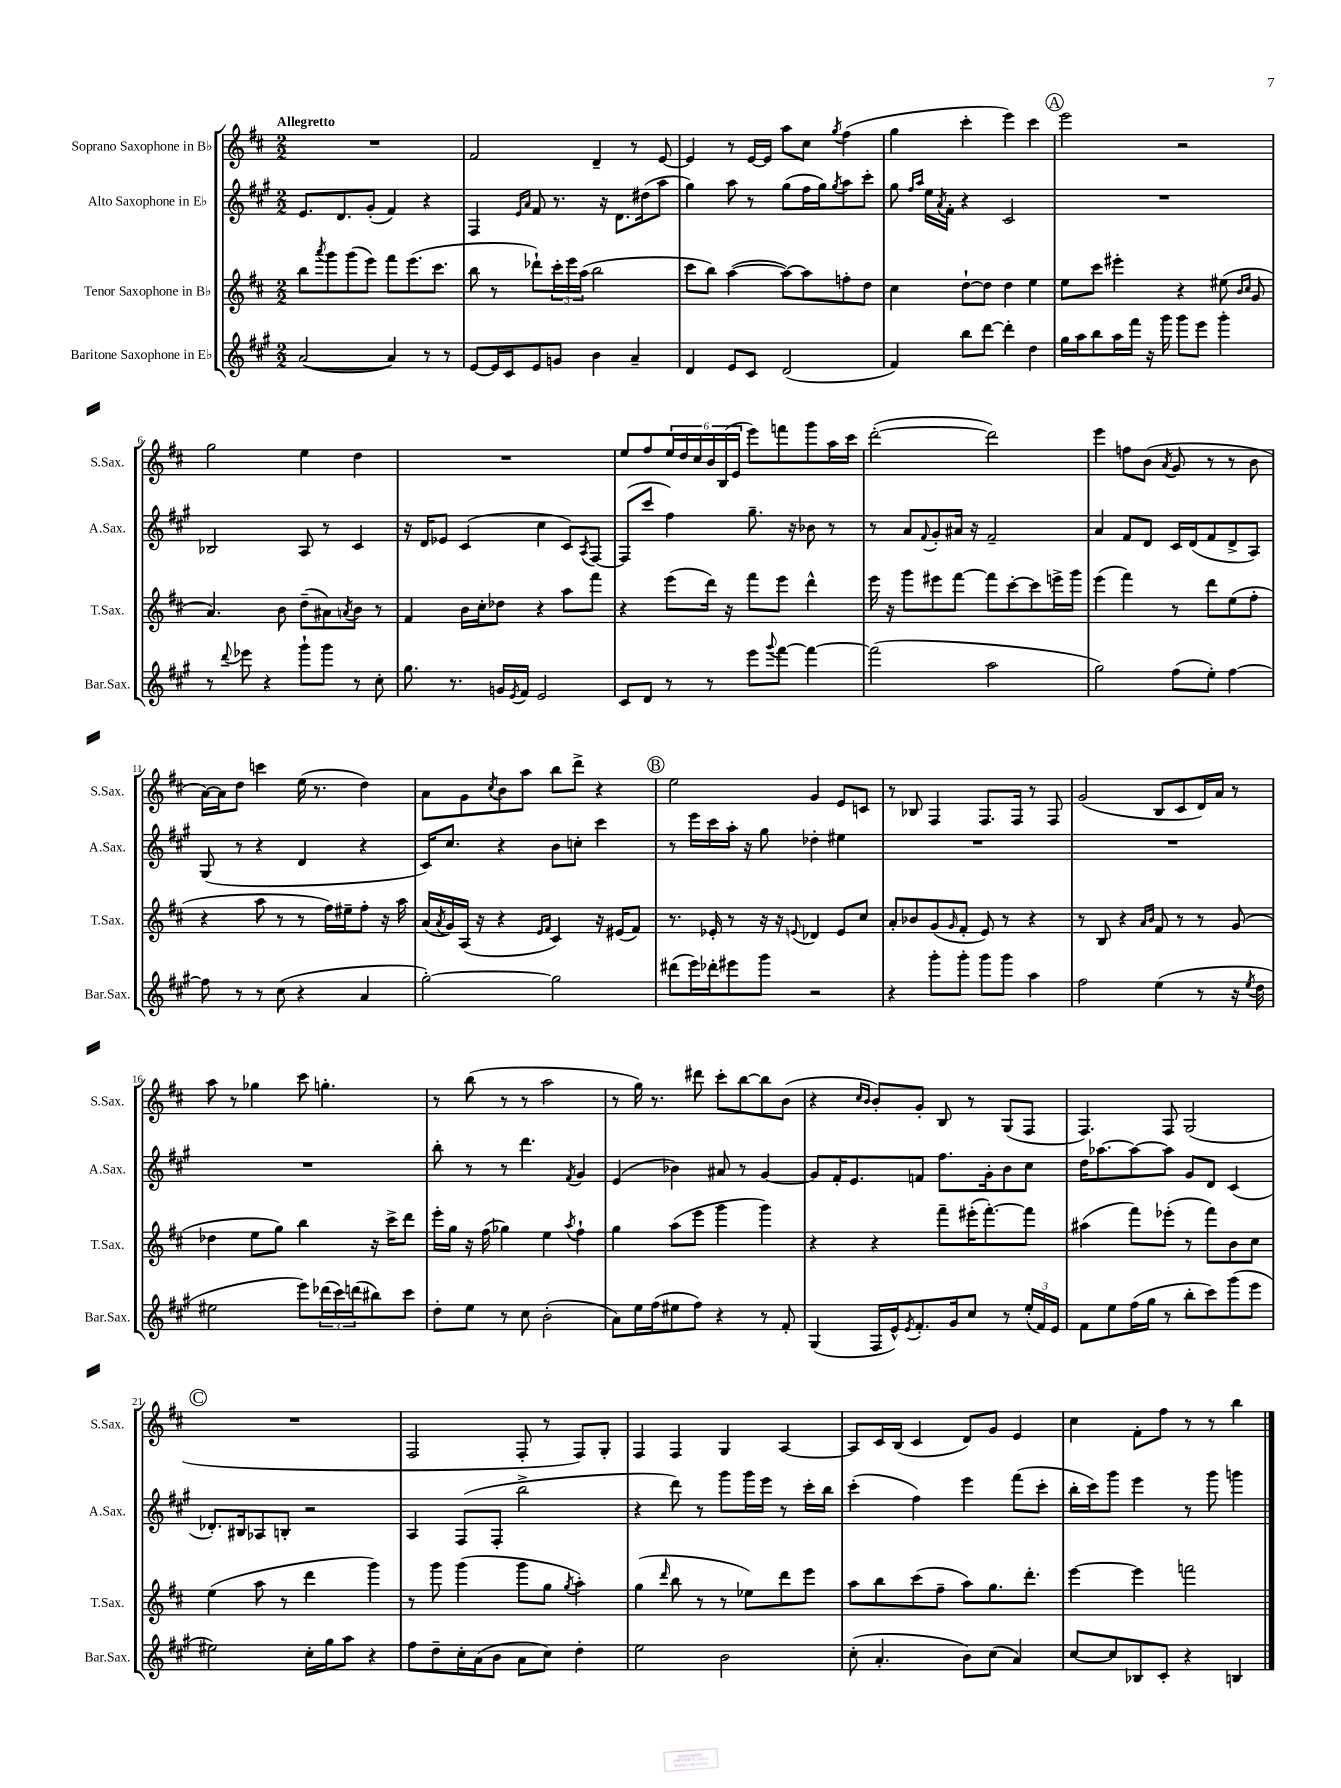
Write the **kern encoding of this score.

**kern	**kern	**kern	**kern
*part4	*part3	*part2	*part1
*staff4	*staff3	*staff2	*staff1
*I"Baritone Saxophone in E♭	*I"Tenor Saxophone in B♭	*I"Alto Saxophone in E♭	*I"Soprano Saxophone in B♭
*I'Bar.Sax.	*I'T.Sax.	*I'A.Sax.	*I'S.Sax.
*clefG2	*clefG2	*clefG2	*clefG2
*k[f#c#g#]	*k[f#c#]	*k[f#c#g#]	*k[f#c#]
*M2/2	*M2/2	*M2/2	*M2/2
=1	=1	=1	=1
!	!	!	!LO:TX:a:B:t=Allegretto
([2a/	8bb\L	8.e/L	1r
.	8qaaa/	.	.
.	8ggg\	.	.
.	.	8.d/	.
.	(8ggg\	.	.
.	8eee\J)	(8g#'/J	.
4a/])	8fff#\L	4f#/)	.
.	(8.eee\	.	.
8r	.	4r	.
.	8.ccc#\J	.	.
8r	.	.	.
=2	=2	=2	=2
[8e/L	8bb\	4F#/	2f#/
16e/L]	8r	.	.
16c#/J	.	.	.
.	.	16qqe/LL	.
.	.	16qqa/JJ	.
8e/	8ddd-X`\L)	8f#/	.
8gn/J	24ccc#'\L	8.r	.
.	24eee\	.	.
.	(24aa\JJ	.	.
4b\	2bb\	.	4d~/
.	.	16r	.
.	.	8.d\L	.
4a~/	.	.	8r
.	.	(16dd#X\k	.
.	.	8aa\J	[8e/
=3	=3	=3	=3
4d/	8ccc#\L	4gg#\)	4e/]
.	8bb\J)	.	.
8e/L	([4aa\	8aa\	8r
8c#/J	.	8r	[16e/LL
.	.	.	16e/JJ]
(2d/	8aa\L_)	(8gg#\L	8aa\L
.	8aa\]	16ff#\L	8cc#\J
.	.	16gg#\J)	.
.	.	8qgg#/	8qgg/
.	8ffn'\	8aa\	(4ff#\
.	8dd\J	8ccc#'\J	.
=4	=4	=4	=4
4f#/)	4cc#\	8gg#\	4gg\
.	.	16qqff#/LL	.
.	.	16qqaa/JJ	.
.	.	16ee\LL	.
.	.	8qa/	.
.	.	16f#'\JJ	.
8bb\L	[8dd`\L	4r	4ccc#'\
[8ddd\J	8dd\J]	.	.
4ddd'\]	4dd\	2c#/	4eee\)
4dd\	4ee\	.	4ccc#\
!!LO:REH:place=s1:t=A
=5	=5	=5	=5
16gg#\LL	8ee\L	1r	2eee\
16aa\J	.	.	.
8bb\	8ccc#\J	.	.
16aa\L	4eee#X'\	.	.
16fff#\JJ	.	.	.
16r	.	.	.
16ggg#\	.	.	.
8ggg#\L	4r	.	2r
8eee\J	.	.	.
4ggg#'\	(8ee#X\	.	.
.	16qqb/LL	.	.
.	16qqcc#/JJ	.	.
.	8g/	.	.
!!LO:LB:g=z
=6	=6	=6	=6
8r	4.a/)	2B-X/	2gg\
8qqddd/	.	.	.
8eee-X\	.	.	.
4r	.	.	.
.	8b\	.	.
8ggg#`\L	(8dd~\L	8A/	4ee\
8ggg#\J	8a#X\)	8r	.
.	8qan/	.	.
8r	8b\J	4c#/	4dd\
8cc#'\	8r	.	.
=7	=7	=7	=7
8.gg#\	4f#/	16r	1r
.	.	16d/KL	.
.	.	8e-X/J	.
8.r	.	.	.
.	16b\LL	(4c#/	.
.	16cc#'\J	.	.
16gn/LL	8dd-X\J	.	.
8qe/	.	.	.
16f#/JJ	.	.	.
2e/	4r	4cc#\	.
.	8aa\L	8c#/L)	.
.	.	8qA/	.
.	8fff#\J	[8F#/J	.
=8	=8	=8	=8
8c#/L	4r	(8F#/L]	8ee/L
8d/J	.	8ccc#/J	8ff#/
8r	(8eee\L	4ff#\)	24ee/L
.	.	.	24dd/
.	.	.	24cc#/
8r	16ddd\Jk)	.	24b/
.	.	.	(24B/
.	16r	.	.
.	.	.	24e/JJ
8eee\L	8fff#\L	8.gg#~\	8eee\L)
8qqggg#/	.	.	.
[8fff#\J	8eee\J	.	8fffn\
.	.	16r	.
4fff#\_	4ddd^^\	8b-X\	8ggg\
.	.	8r	16aa\L
.	.	.	16ccc#\JJ
=9	=9	=9	=9
(2fff#\]	16eee\	8r	([2ddd'\
.	16r	.	.
.	8ggg\L	8a/L	.
.	.	8qqf#/	.
.	8eee#X\	8g#'/	.
.	[8fff#\J	16a#X/Jk	.
.	.	16r	.
2aa\	8fff#\L]	2f#~/	2ddd\])
.	[8ccc#'\	.	.
.	8ccc#\]	.	.
.	16eeen^\L	.	.
.	16ggg\JJ	.	.
=10	=10	=10	=10
2gg#\)	(4eee\	4a/	4eee\
.	4fff#\)	8f#/L	8ffn\L
.	.	8d/J	(8b\J
.	.	.	8qa/
(8ff#\L	8r	16c#/LL	8g/
.	.	(16d/J	.
8ee'\J)	8ddd\L	8f#/	8r
[4ff#\	(8ee\	8d^/	8r
.	8ff#'\J	8A/J)	8b\
!!LO:LB:g=z
=11	=11	=11	=11
8ff#\]	4r	(8G#/	[16a\LL)
.	.	.	16a\J]
8r	.	8r	8dd\J
8r	8aa\	4r	4cccn\
(8cc#\	8r	.	.
4r	8r	4d/	(16ee\
.	.	.	8.r
.	16ff#\LL)	.	.
.	16ee#X~\J	.	.
4a/	8ff#'\J	4r	4dd\)
.	16r	.	.
.	16aa\	.	.
=12	=12	=12	=12
[2gg#'\)	(16a/LL	16c#/KL)	8a\L
.	8qa/	.	.
.	16g/)	8.cc#/J	.
.	(16A/JJ	.	8g\
.	16r	.	.
.	.	.	8qcc#/
.	4r	4r	8b\
.	.	.	8aa\J
.	16qqe/LL	.	.
.	16qqf#/JJ	.	.
2gg#\]	4c#/)	8b\L	8bb\L
.	.	8ccn'\J	8ddd^\J
.	16r	4ccc#\	4r
.	(16e#X/KL	.	.
.	8f#/J)	.	.
!!LO:REH:place=s1:t=B
=13	=13	=13	=13
(8ddd#X\L	8.r	8r	2ee\
16eee\L)	.	16eee\LL	.
16ddd-X'\J	16e-X'/	16ccc#\	.
8eee#X\	8r	16aa'\JJ	.
.	.	16r	.
8ggg#\J	16r	8gg#\	.
.	16r	.	.
.	8qqen/	.	.
2r	4d-X/	4dd-X'\	4g/
.	8e/L	4ee#X\	8e/L
.	8cc#/J	.	8cn/J
=14	=14	=14	=14
4r	8a'/L	1r	8r
.	8b-X/	.	8B-X/
8ggg#'\L	(8g/	.	4F#/
.	16qqg/	.	.
8ggg#'\J	8f#'/J	.	.
8ggg#\L	8e/)	.	8.F#/L
8ggg#\J	8r	.	.
.	.	.	16F#/Jk
4aa\	4r	.	8r
.	.	.	8F#/
=15	=15	=15	=15
2ff#\	8r	1r	(2g/
.	8B/	.	.
.	4r	.	.
.	16qqa/LL	.	.
.	16qqb/JJ	.	.
(4ee\	8f#/	.	8B/L
.	8r	.	8c#/
8r	8r	.	16d/L)
.	.	.	16a/JJ
16r	(8g/	.	8r
8qee/	.	.	.
16dd\	.	.	.
!!LO:LB:g=z
=16	=16	=16	=16
2ee#X\	4dd-X\	1r	8aa\
.	.	.	8r
.	8ee\L	.	4gg-X\
.	8gg\J)	.	.
8eee\L)	4bb\	.	8ccc#\
(24ddd-X\L	.	.	4.ggn'\
24ccc#\)	.	.	.
(24dddn\J	.	.	.
8bb#X\)	16r	.	.
.	16ccc#^\KL	.	.
8ccc#\J	8ddd\J	.	.
=17	=17	=17	=17
8dd'\L	16eee'\LL	8bb'\	8r
.	16gg\JJ	.	.
8ee\J	16r	8r	(8bb\
.	(16ff#\	.	.
8r	4gg-X\)	8r	8r
8cc#\	.	4.ddd\	8r
(2b'\	4ee\	.	2aa\
.	8qaa/	8qf#/	.
.	4ff#`\	4g#/	.
=18	=18	=18	=18
8a\L)	4gg\	(4e/	8r
16ee\L	.	.	16gg\)
(16ff#\J	.	.	8.r
8ee#X\	(8aa\L	4b-X\)	.
8ff#\J)	8eee\J	.	8ddd#X\
4r	4ggg\	8a#X/	8ccc#'\L
.	.	8r	[8bb\
8r	4ggg\)	[4g#/	8bb\]
8f#'/	.	.	(8b\J
=19	=19	=19	=19
(4G#/	4r	8g#/L]	4r
.	.	16f#'/K	.
.	.	8.e/	.
.	.	.	16qqcc#/LL
.	.	.	16qqb/JJ
16F#/LL	4r	.	8b'/L)
16e^^/J)	.	.	.
8qe/	.	.	.
8.f#'/	.	8fn/J	8g'/J
.	8fff#~\L	8.ff#\L	8B/
16g#/k	.	.	.
8cc#/J	(16eee#X'\K	.	8r
.	[8.fff#'\)	16g#'\k	.
8r	.	8b\	(8G/L
(24ee'/LL	8fff#\J]	8cc#\J	8F#/J
24f#/)	.	.	.
24e/JJ	.	.	.
=20	=20	=20	=20
8f#\L	(4aa#X\	16dd\KL	4.F#/)
.	.	[8.aa-X\	.
8ee\	.	.	.
(16ff#\L	8fff#\L)	8aa-\_	.
16gg#\JJ	.	.	.
8r	(8eee-X'\J	8aa-\J]	8F#/
8bb'\L	8r	8g#/L	(2G/
8ccc#\)	8fff#\L)	8d/J	.
(8ggg#\	8b\	(4c#/	.
8eee\J	8cc#\J	.	.
!!LO:LB:g=z
!!LO:REH:place=s1:t=C
=21	=21	=21	=21
2ee#X\)	(4ee\	8.d-X'/L)	1r
.	.	16B#X/k	.
.	8aa\	8A-X/	.
.	8r	8Bn'/J	.
16cc#'\LL	4ddd\	2r	.
16gg#\J	.	.	.
8aa\J	.	.	.
4r	4ggg\)	.	.
=22	=22	=22	=22
8ff#\L	8r	4A/	2F#/
8dd~\	8ggg\	.	.
16cc#'\L	(4ggg\	(8F#/L	.
(16a\J	.	.	.
8b\J	.	8F#'/J	.
8a\L	8ggg\L	2bb^\	8F#'/
8cc#\J)	8gg\J	.	8r
.	8qgg/	.	.
4dd'\	4aa'\)	.	8F#/L)
.	.	.	8G'/J
=23	=23	=23	=23
2ee\	(4gg\	4r	4F#/
.	16qqddd/	.	.
.	8bb\	8ddd\)	4F#/
.	8r	8r	.
2b\	8r	8ggg#\L	4G/
.	8ee-X\L)	16ggg#\L	.
.	.	16eee\JJ	.
.	8ddd\	8r	[4A/
.	8eee\J	16ccc#'\LL	.
.	.	16bb\JJ	.
=24	=24	=24	=24
(8cc#'\	8aa\L	(4ccc#'\	8A/L]
4.a'/	8bb\	.	16c#/L
.	.	.	(16B/JJ
.	(8ccc#\	4ff#\)	4c#/
.	8ff#~\J	.	.
8b\L)	8aa\L)	4eee\	8d/L)
(8cc#\J	8.gg\	.	8g/J
4a/)	.	(8fff#\L	4e/
.	8.ddd'\J	.	.
.	.	8ccc#'\J	.
=25	=25	=25	=25
[8cc#/L	[4eee\	16bb'\LL	4cc#\
.	.	16ccc#\J)	.
8cc#/]	.	8ggg#\J	.
8B-X/	4eee\]	4eee\	8f#'\L
8c#'/J	.	.	8ff#\J
4r	2fffn\	8r	8r
.	.	8ggg#\	8r
4Bn/	.	4gggn\	4bb\
==	==	==	==
*-	*-	*-	*-
